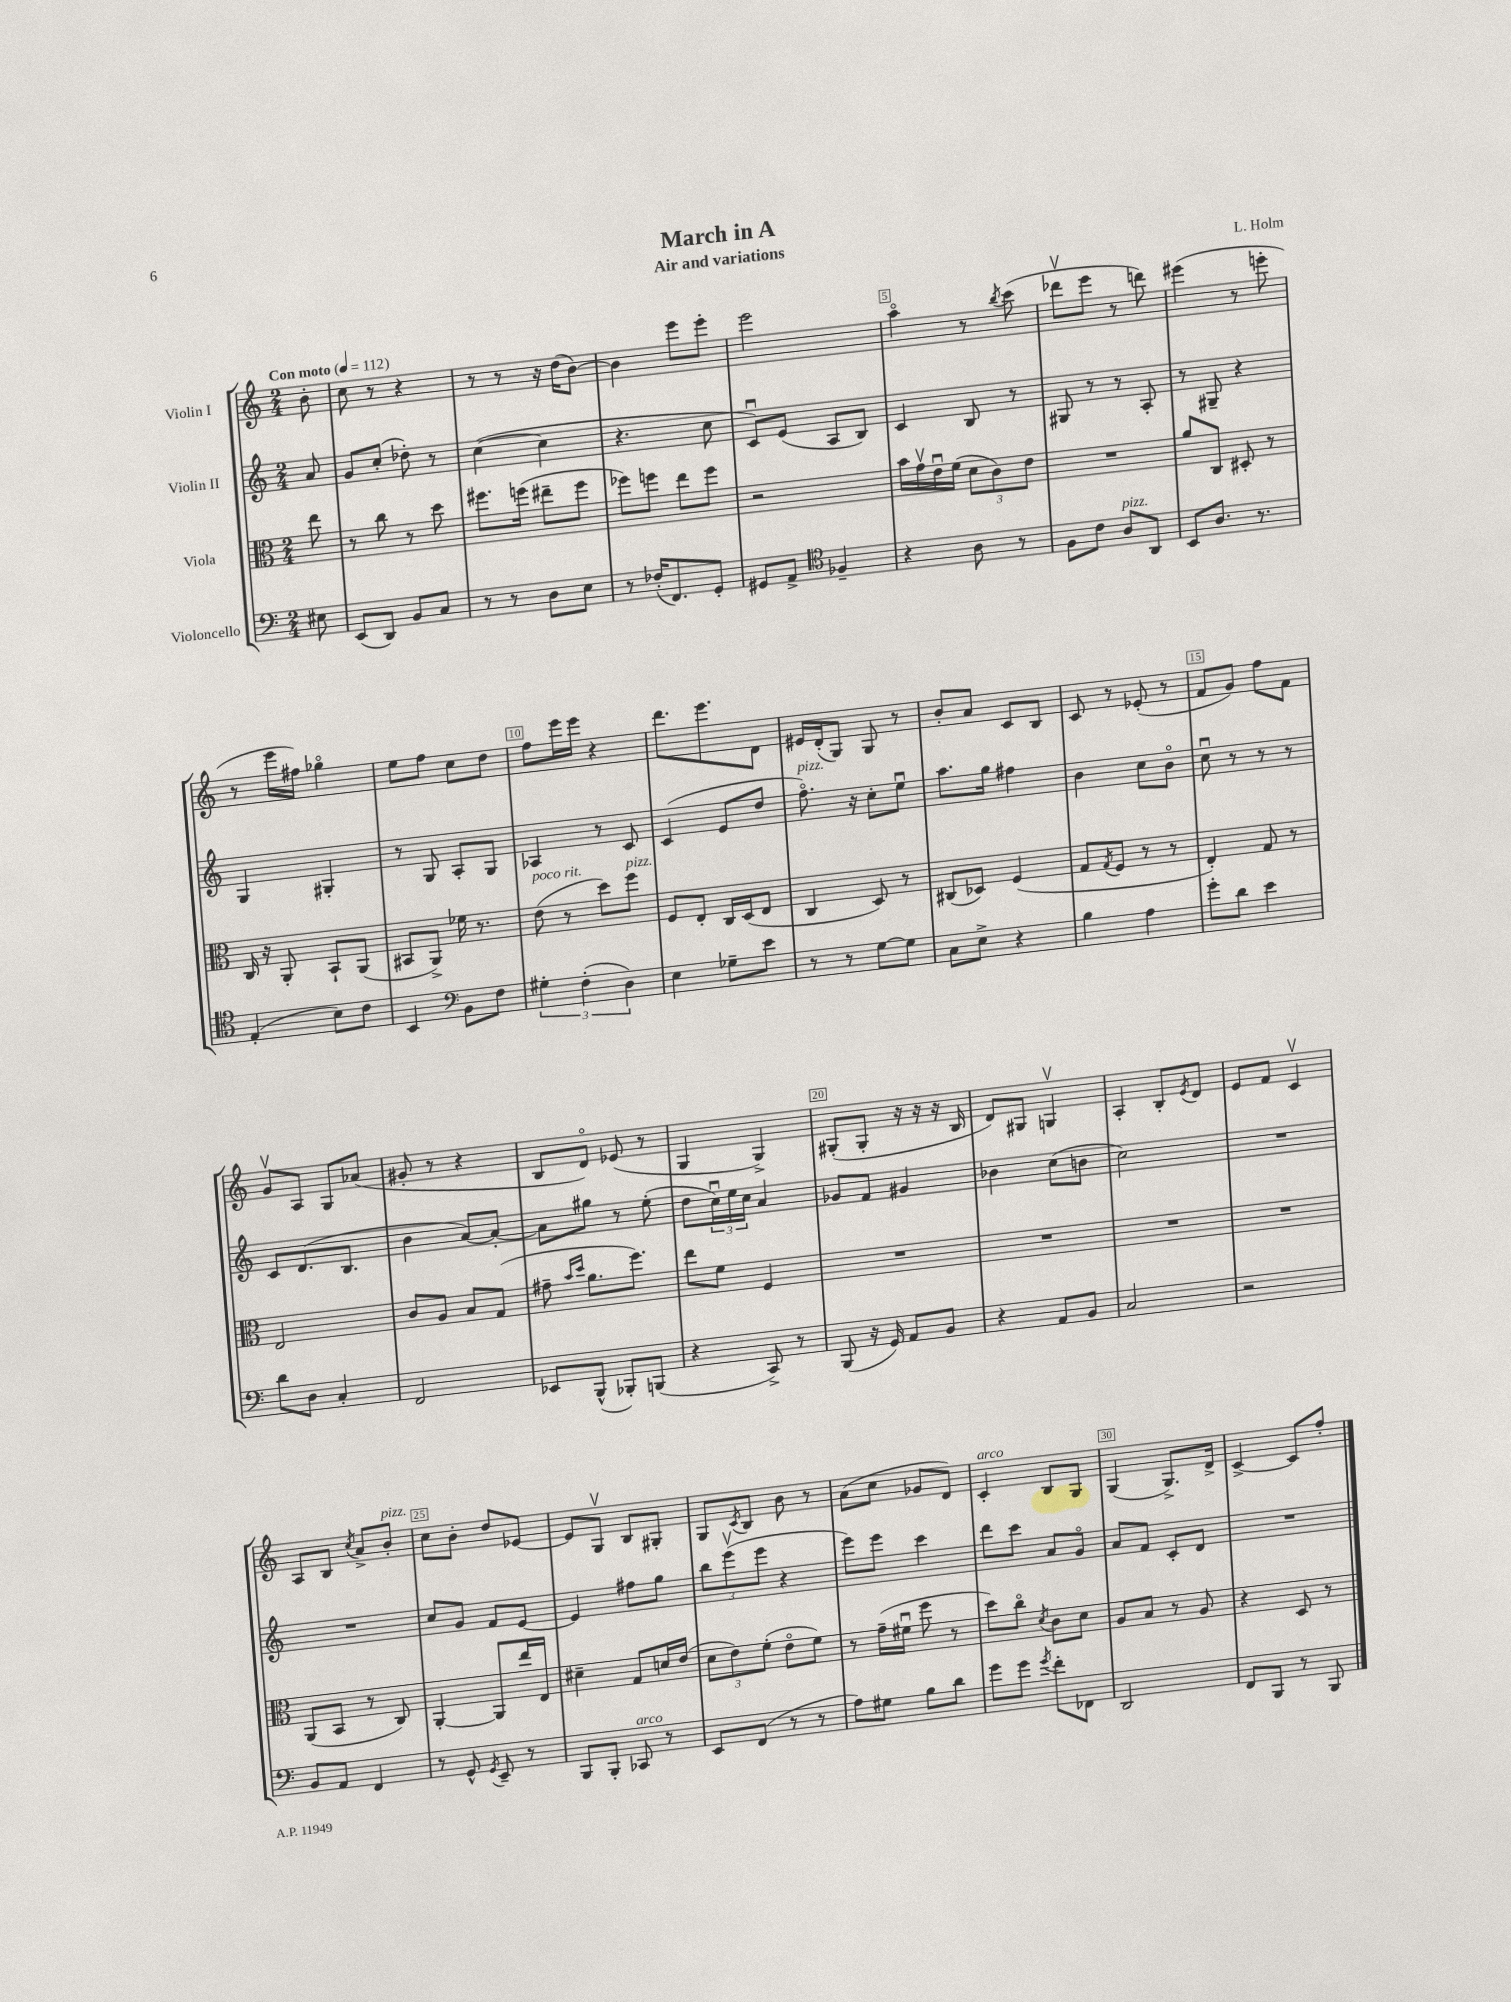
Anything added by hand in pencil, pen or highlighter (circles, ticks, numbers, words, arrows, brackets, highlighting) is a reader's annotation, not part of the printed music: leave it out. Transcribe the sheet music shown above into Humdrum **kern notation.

**kern	**kern	**kern	**kern
*staff4	*staff3	*staff2	*staff1
*clefF4	*clefC3	*clefG2	*clefG2
*k[]	*k[]	*k[]	*k[]
*M2/4	*M2/4	*M2/4	*M2/4
*MM112	*MM112	*MM112	*MM112
8E#	8ee	8a	8b'
=	=	=	=
(8EE	8r	8g	8cc
8DD)	8cc	(8cc'	8r
8BB	8r	8dd-')	4r
8C	8dd	8r	.
=	=	=	=
8r	8.ff#	([4cc	8r
8r	.	.	8r
.	(16ff	.	.
8D	8ee#~	4cc]	16r
.	.	.	(16dd
8E	8ff	.	[8b)
=	=	=	=
8r	8ff-)	4.r	4b]
(16F-'	8ff	.	.
8.FF)	.	.	.
.	8ee	.	8eee
8GG'	8ff	8cc	8eee'
=	=	=	=
8GG#	2r	8cu)	2eee
8AA^	.	(8e	.
*clefC4	*	*	*
4F-~	.	8A	.
.	.	8B)	.
=	=	=	=
4r	16b	4c	4aao
.	16gv	.	.
.	16eu	.	.
.	(16f	.	.
8A	12d	8B	8r
.	12c)	.	.
.	.	.	8qbb
8r	.	8r	(8ccc
.	12e	.	.
=	=	=	=
8F	2r	8G#	8ddd-v
8c	.	8r	8eee
8A	.	8r	8r
8AA	.	8A'	8ddd)
=	=	=	=
8BB	8a	8r	(4eee#
8.A	8C	8G#~	.
.	8D#'	4r	8r
8.r	.	.	.
.	8r	.	8eee'
=	=	=	=
(4E'	16C	4G	8r
.	16r	.	.
.	8AA'	.	16eee
.	.	.	16ff#)
8B)	8BB`	4G#'	4gg-o
8c	(8AA	.	.
=	=	=	=
4BB	8BB#	8r	8ee
.	8AA^)	8G	8ff
*clefF4	*	*	*
8BB	16f-	8A'	8cc
.	8.r	.	.
8F	.	8G	8dd
=	=	=	=
6G#'	(8e	4A-	8ff
.	8r	.	16eee
(6F'	.	.	.
.	.	.	16eee
.	8dd)	8r	4r
6D)	.	.	.
.	8ff	8c	.
=	=	=	=
4E	8F	(4c	8.ddd
.	8E'	.	.
.	.	.	8.eee
8G-~	16C	8e	.
.	(16D	.	.
8e	8E	8dd	8d
=	=	=	=
8r	4C	8.ffo)	16e#
.	.	.	(16d'
8r	.	.	8G)
.	.	16r	.
[8G	8D)	8cc'	8G
8G]	8r	8eeu	8r
=	=	=	=
8C	(8C#	8.aa	8b'
8E^	8D-)	.	8a
.	.	16gg	.
4r	(4F	4ff#	8c
.	.	.	8B
=	=	=	=
4B	8G	4b	8c
.	8qG	.	.
.	8F	.	8r
4A	8r	8cc	(8e-'
.	8r	8bo	8r
=	=	=	=
8g'	4E')	8ccu	8f
8d	.	8r	8g)
4e	8G	8r	8ff
.	8r	8r	8f
=	=	=	=
8d	2E	8c	8gv
8D	.	(8.d	8A
4C'	.	.	8G
.	.	8.B	.
.	.	.	(8a-
=	=	=	=
2FF	8c	4b	8g#'
.	8A	.	8r
.	8B	[8a)	4r
.	(8G	8a'_	.
=	=	=	=
8EE-	8g#~	8a]	8B
.	16qqb	.	.
.	16qqdd	.	.
(8BBB^^	8.a	8gg#	8do)
8BBB-')	.	8r	(8e-
.	8.ff)	.	.
(8BBB	.	(8ee'	8r
=	=	=	=
4r	8ee	8dd	4G
.	8f	24ccu)	.
.	.	24ee	.
.	.	24cc	.
8CC^)	4F	4a	4G^)
8r	.	.	.
=	=	=	=
(8BBB	2r	8g-	(8G#'
16r	.	8f	8G#'
16GG)	.	.	.
8AA	.	4g#	16r
.	.	.	16r
8BB	.	.	16r
.	.	.	16B
=	=	=	=
4r	2r	4b-	8d)
.	.	.	8G#
8AA	.	(8cc	4Gv
8BB	.	8b	.
=	=	=	=
2C	2r	2cc)	4A'
.	.	.	8B'
.	.	.	8qe
.	.	.	8d
=	=	=	=
2r	2r	2r	8e
.	.	.	8f
.	.	.	4cv
=	=	=	=
8BB	(8AA	2r	8A
8AA	8BB	.	8B
.	.	.	8qcc
4FF	8r	.	8a^
.	8C)	.	8b'
=	=	=	=
8r	[4AA'	8cc	8cc
8GG^^	.	8g	8b'
8qGG	.	.	.
8EE~	8AA]	8f	8dd
8r	16ee	[8e	[8e-
.	16E	.	.
=	=	=	=
8BBB	4d#~	4e]	8e-]
8BBB'	.	.	8Gv
8CC-	8G	8ff#	8B
8r	16d	8gg	8G#'
.	(16e	.	.
=	=	=	=
8EE	12d	12bb	8G
.	12e)	(12eeev	.
.	.	.	8qc
(8FF	.	.	8B
.	(12f'	12eee	.
8r	8eo	4r	8b
8r	8f)	.	8r
=	=	=	=
8A)	8r	8eee)	(8a
8G#	(16g~	8eee	8cc
.	16f#u	.	.
8B	8ff	4ccc	8g-
8d	8r	.	8d)
=	=	=	=
8g	8dd)	8ddd	4c'
8g	8cco	8ccc	.
8qg	8qd	.	.
8f'	8c	8a	8B
8FF-	8d	8go	8G
=	=	=	=
2DD	8A	8a	(4G
.	8B	8f	.
.	8r	8c'	8.G^)
.	8A	8d	.
.	.	.	16d^
=	=	=	=
8FF	4r	2r	[4c^
8BBB	.	.	.
8r	8D	.	8c]
8BBB	8r	.	8ff'
==	==	==	==
*-	*-	*-	*-
